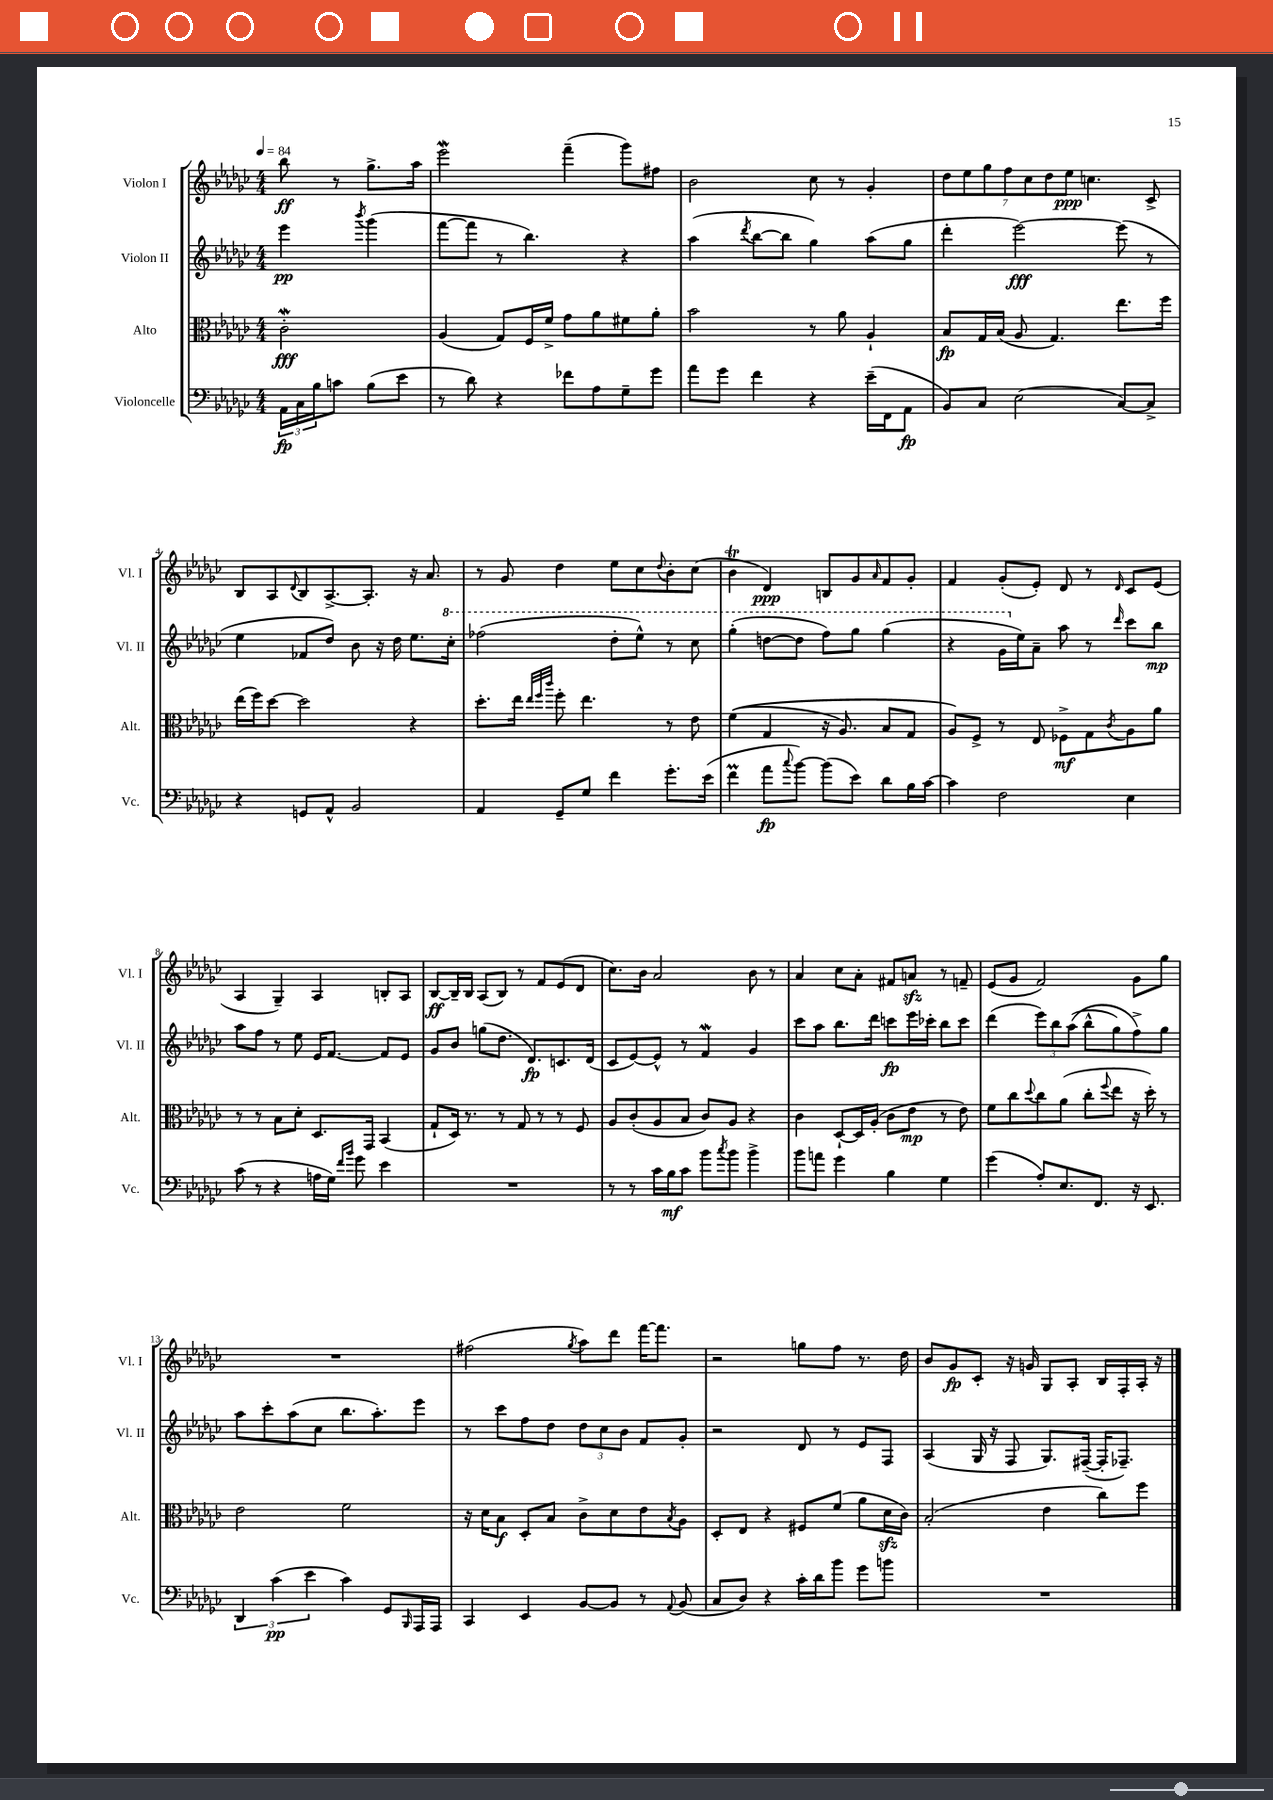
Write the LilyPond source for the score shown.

<<
\new StaffGroup <<
\new Staff = "s0" \with { instrumentName = "Violon I" shortInstrumentName = "Vl. I" } {
    \clef treble \key ges \major \numericTimeSignature \time 4/4 \partial 2 \tempo 4 = 84
    bes''8\ff r8 ges''8.-> aes''16 |
    ees'''2\mordent f'''4--( ges'''8) fis''8 |
    bes'2 ces''8 r8 ges'4-. |
    \tuplet 7/4 { des''8 ees''8 ges''8 f''8 ces''8 des''8 ees''8\ppp } c''4. ces'8-> |
    bes8 aes8 \appoggiatura { des'8 } bes8 aes8.~-> aes8.-. r16 aes'8. |
    r8 ges'8 des''4 ees''8 ces''8 \appoggiatura { des''8 } bes'8-. ces''8( |
    bes'4\trill des'4\ppp) b8 ges'8 \grace { aes'16 } f'8 ges'8-. |
    f'4 ges'8-.( ees'8-.) des'8 r8 \grace { des'16 } ces'8 ees'8( |
    aes4 ges4--) aes4 b8-. aes8 |
    bes8~\ff bes16-- bes16 aes8( bes8) r8 f'8 ees'8( des'8 |
    ces''8.) bes'16 aes'2 bes'8 r8 |
    aes'4 ces''8 aes'8-. fis'8 a'8\sfz r8 f'8-- |
    ees'8( ges'8 f'2) ges'8 ges''8 |
    R1 |
    fis''2( \acciaccatura { ges''8 } aes''8) des'''8 f'''16~ f'''8. |
    r2 g''8 f''8 r8. des''16 |
    bes'8 ges'8\fp ces'8-. r16 g'16 ges8 aes8-. bes16 f16-. aes16-. r16 \bar "|." |
}
\new Staff = "s1" \with { instrumentName = "Violon II" shortInstrumentName = "Vl. II" } {
    \clef treble \key ges \major \numericTimeSignature \time 4/4 \partial 2
    ees'''4\pp \acciaccatura { bes'''8 } ges'''4( |
    f'''8~ f'''8 r8 bes''4.) r4 |
    aes''4( \acciaccatura { des'''8 } bes''8~ bes''8 ges''4) aes''8( ges''8 |
    des'''4-. ees'''2~\fff) ees'''8( r8 |
    ees''4 fes'8 des''8) bes'8 r16 des''16 ees''8. \ottava #1 ces'''16-. |
    fes'''2( des'''8-. ees'''8-^) r8 ces'''8 |
    ges'''4-.( d'''8~ d'''8 f'''8) ges'''8 ges'''4( |
    r4 ges''16 \ottava #0 ees''16) aes'8-- aes''8 r8 \grace { des'''16 } ces'''8 bes''8\mp |
    aes''8 f''8 r8 ees''8 ees'16 f'8.~ f'8 ees'8 |
    ges'8 bes'8 g''8( des''8. des'8.\fp) c'8. des'16( |
    ces'8 ees'8~) ees'8-^ r8 f'4\mordent ges'4 |
    ces'''8 aes''8 bes''8. des'''16 c'''8\fp ees'''16 ces'''16-. bes''8 ces'''8 |
    des'''4( \tuplet 3/2 { ees'''8) bes''8 aes''8(\( } bes''8-^ ges''8) f''8->\) ges''8 |
    aes''8 ces'''8-. aes''8( ces''8 bes''8. aes''8.-.) ees'''8 |
    r8 ces'''8 f''8 des''8 \tuplet 3/2 { des''8 ces''8 bes'8 } f'8 ges'8-. |
    r2 des'8 r8 ees'8 f8 |
    aes4( ges16 r16 f8 ges8.) fis16~--( fis16-. fes8.--) \bar "|." |
}
\new Staff = "s2" \with { instrumentName = "Alto" shortInstrumentName = "Alt." } {
    \clef alto \key ges \major \numericTimeSignature \time 4/4 \partial 2
    ces'2-.\mordent\fff |
    aes4( ges8) f16 f'16-> ges'8 aes'8 fis'8 aes'8-. |
    bes'2 r8 aes'8 aes4-! |
    bes8\fp ges16 bes16( aes8 ges4.) ees''8. f''16 |
    ees''16( f''16) des''8~ des''2 r4 |
    des''8.-. ees''16 \grace { ees''32 f''32 ces'''32 } f''8-. ees''4. r8 ees'8 |
    f'4(\( ges4 r16 aes8.) bes8 ges8 |
    aes8\) f8-> r8 ees8 fes8->\mf ges8 \acciaccatura { ces'8 } aes8 aes'8 |
    r8 r8 bes8 des'8-. des8. ges,16 bes,4( |
    ges8-! des16) r8. r8 ges8 r8 r8 f8 |
    aes8 ces'8-.( aes8 bes8 ces'8) aes8 r4 |
    ces'4 des8~-! des16 aes16-.( ces'8 ees'8\mp r8 ees'8) |
    f'8 ces''8 \appoggiatura { des''8 } ces''8 aes'8( ces''8-. \appoggiatura { f''8 } ees''8 r16 des''16-.) r8 |
    ees'2 f'2 |
    r16 des'16 bes8\f des8-. bes8 ces'8-> des'8 ees'8 \acciaccatura { bes8 } aes8 |
    des8-. ees8 r4 fis8 f'8( aes'8 des'16\sfz ces'16) |
    bes2-.( ees'4 ces''8) f''8 \bar "|." |
}
\new Staff = "s3" \with { instrumentName = "Violoncelle" shortInstrumentName = "Vc." } {
    \clef bass \key ges \major \numericTimeSignature \time 4/4 \partial 2
    \tuplet 3/2 { aes,16\fp ces16 bes16 } c'8 bes8( ees'8 |
    r8 des'8) r4 fes'8 aes8 ges8-- ges'8 |
    aes'8 ges'8 f'4 r4 ees'16--( f,16 aes,8\fp |
    bes,8) ces8 ees2( ces8~) ces8-> |
    r4 g,8 aes,8-^ bes,2 |
    aes,4 ges,8-- ges8 f'4 ges'8.-. ees'16( |
    f'4\prall aes'8\fp \appoggiatura { ces''8 } bes'8~) bes'8( ees'8) des'8 bes16 ces'16~ |
    ces'4 f2 ees4 |
    ces'8( r8 r4 a16 ges16) \grace { f'16 bes'16 } ges'8 ees'4 |
    R1 |
    r8 r8 ces'16 bes16\mf ces'8 bes'8 \acciaccatura { ces''8 } bes'8 bes'4-> |
    bes'8 a'8 ges'4 bes4 ges4 |
    ges'4( aes8-.) ees8. f,8. r16 ees,8. |
    \tuplet 3/2 { des,4 ces'4\pp( ees'4 } ces'4) ges,8 \grace { bes,,16 } aes,,16 aes,,16 |
    ces,4 ees,4 bes,8~ bes,8 r8 \appoggiatura { aes,8 } bes,8( |
    ces8 des8) r4 ces'16-. des'16 bes'8 ges'8 b'8 |
    R1 \bar "|." |
}
>>
>>
